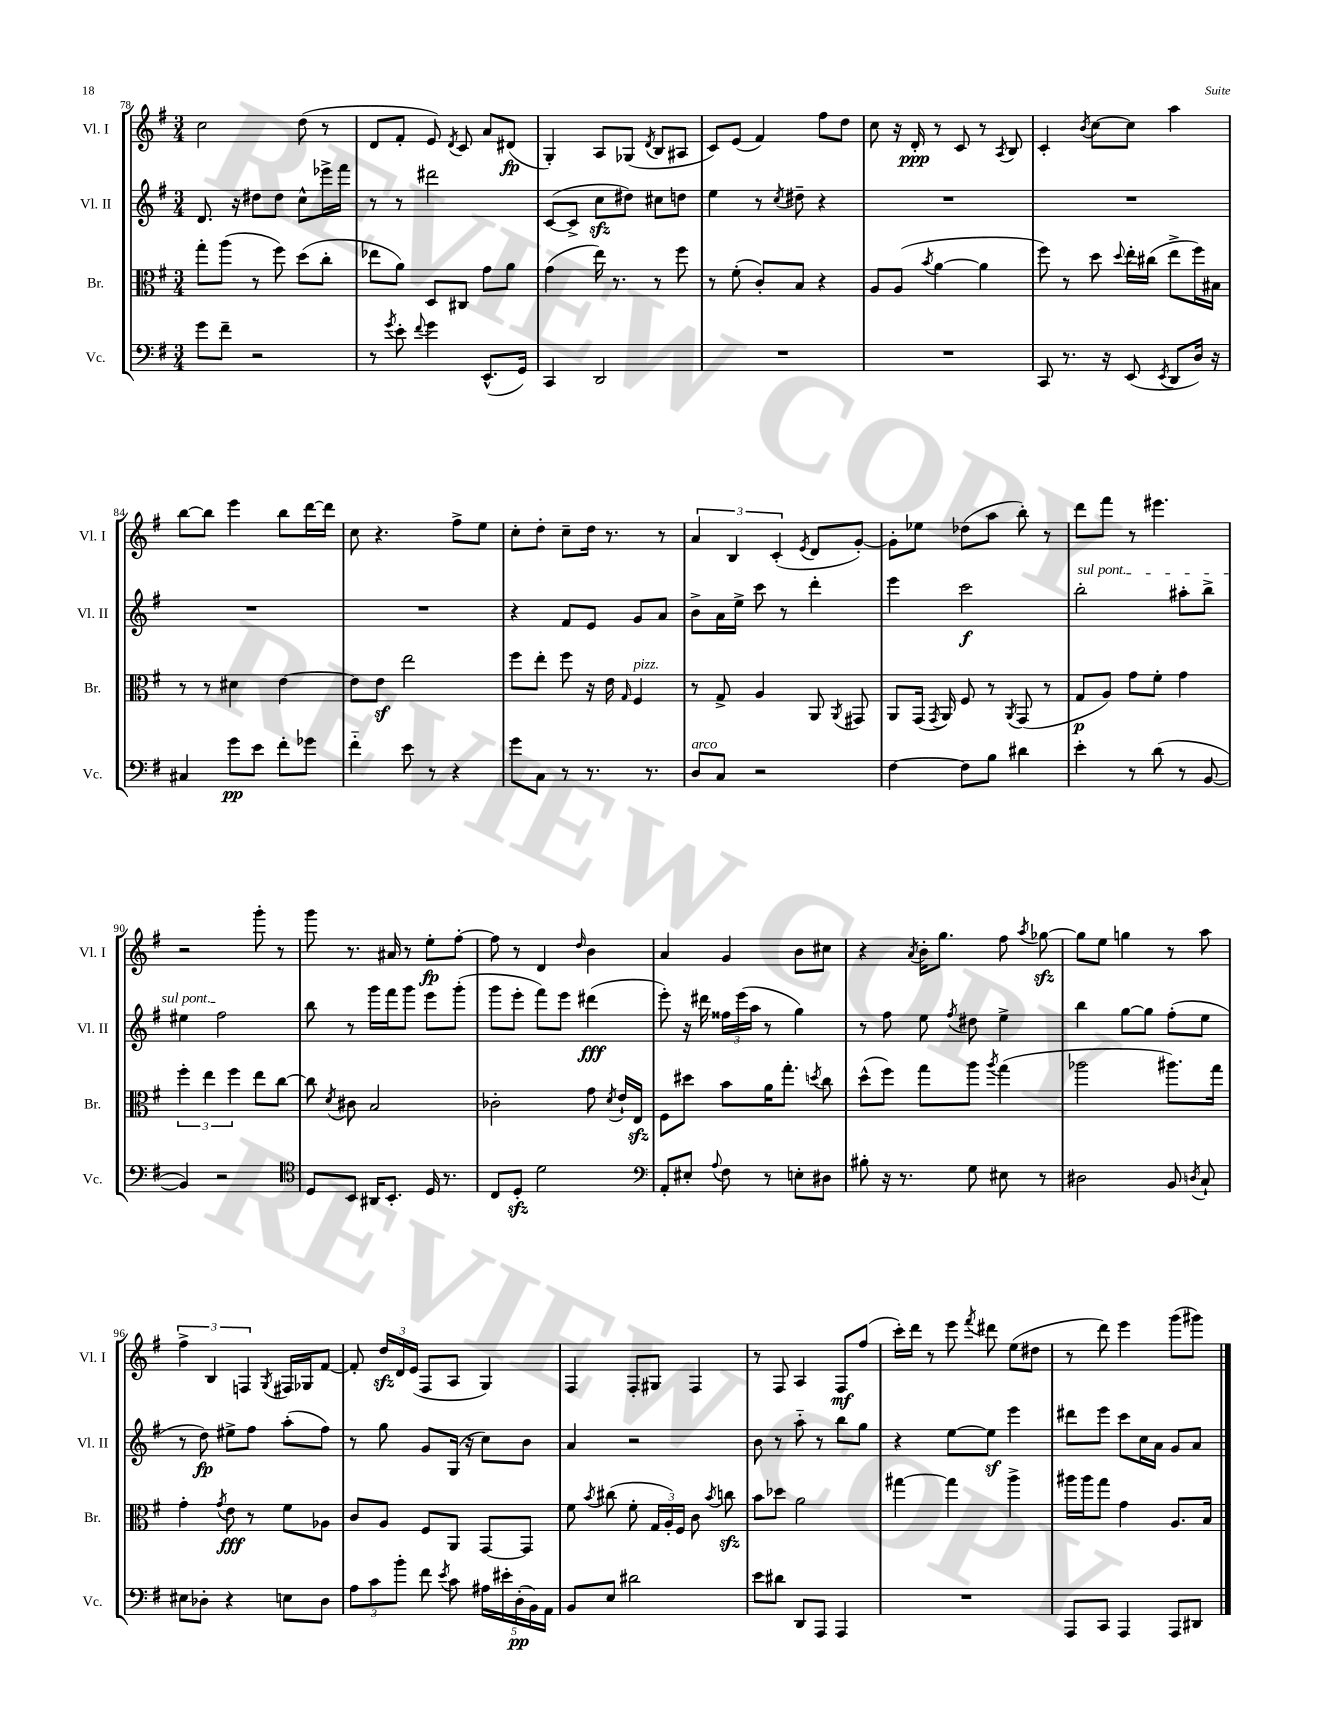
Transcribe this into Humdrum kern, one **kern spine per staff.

**kern	**dynam	**kern	**dynam	**kern	**dynam	**kern	**dynam
*part4	*part4	*part3	*part3	*part2	*part2	*part1	*part1
*staff4	*staff4	*staff3	*staff3	*staff2	*staff2	*staff1	*staff1
*I"Vc.	*	*I"Br.	*	*I"Vl. II	*	*I"Vl. I	*
*I'Vc.	*	*I'Br.	*	*I'Vl. II	*	*I'Vl. I	*
*clefF4	*	*clefC3	*	*clefG2	*	*clefG2	*
*k[f#]	*	*k[f#]	*	*k[f#]	*	*k[f#]	*
*M3/4	*	*M3/4	*	*M3/4	*	*M3/4	*
=78	=78	=78	=78	=78	=78	=78	=78
8g\L	.	8gg'\L	.	8.d/	.	2cc\	.
8f#~\J	.	(8aa\J	.	.	.	.	.
.	.	.	.	16r	.	.	.
2r	.	8r	.	8dd#X\L	.	.	.
.	.	8ff#\)	.	8dd#\J	.	.	.
.	.	(8dd\L	.	8cc^^\L	.	(8dd\	.
.	.	8cc'\J	.	16eee-X^\L	.	8r	.
.	.	.	.	16fff#\JJ	.	.	.
=79	=79	=79	=79	=79	=79	=79	=79
8r	.	8ee-X\L	.	8r	.	8d/L	.
8qg/	.	.	.	.	.	.	.
8e'\	.	8a\J)	.	8r	.	8f#'/J	.
8qqf#/	.	.	.	.	.	.	.
4g\	.	8D/L	.	2ddd#X\	.	8e/)	.
.	.	.	.	.	.	8qd/	.
.	.	8C#X/J	.	.	.	8c/	.
(8.EE^^/L	.	8g\L	.	.	.	8a/L	.
.	.	8a\J	.	.	.	(8d#X/J	fp
16GG/Jk)	.	.	.	.	.	.	.
=80	=80	=80	=80	=80	=80	=80	=80
4CC/	.	(4g\	.	([8c/L	.	4G'/)	.
.	.	.	.	8c^/J]	.	.	.
2DD/	.	16ee\)	.	8cczz\L	.	8A/L	.
.	.	8.r	.	.	.	.	.
.	.	.	.	8dd#X\J)	.	(8G-X/J	.
.	.	.	.	.	.	8qd/	.
.	.	8r	.	8cc#X\L	.	8B/L	.
.	.	8ff#\	.	8ddn\J	.	8A#X/J	.
=81	=81	=81	=81	=81	=81	=81	=81
2.r	.	8r	.	4ee\	.	8c/L)	.
.	.	(8f#'\	.	.	.	(8e/J	.
.	.	8c'/L)	.	8r	.	4f#/)	.
.	.	.	.	8qcc/	.	.	.
.	.	8B/J	.	8dd#X~\	.	.	.
.	.	4r	.	4r	.	8ff#\L	.
.	.	.	.	.	.	8dd\J	.
=82	=82	=82	=82	=82	=82	=82	=82
2.r	.	8A/L	.	2.r	.	8cc\	.
.	.	(8A/J	.	.	.	16r	.
.	.	.	.	.	.	16d'/	ppp
.	.	8qb/	.	.	.	.	.
.	.	[4a\	.	.	.	8r	.
.	.	.	.	.	.	8c/	.
.	.	4a\]	.	.	.	8r	.
.	.	.	.	.	.	8qA/	.
.	.	.	.	.	.	8B/	.
=83	=83	=83	=83	=83	=83	=83	=83
8CC/	.	8ff#\)	.	2.r	.	4c'/	.
8.r	.	8r	.	.	.	.	.
.	.	.	.	.	.	8qb/	.
.	.	8dd\	.	.	.	[8cc\L	.
16r	.	.	.	.	.	.	.
.	.	8qqdd/	.	.	.	.	.
(8EE/	.	16ee'\LL	.	.	.	8cc\J]	.
.	.	(16cc#X\JJ	.	.	.	.	.
8qEE/	.	.	.	.	.	.	.
8DD/L	.	8ee^\L	.	.	.	4aa\	.
16D/Jk)	.	16ff#\L)	.	.	.	.	.
16r	.	16B#X\JJ	.	.	.	.	.
!!LO:LB:g=z
=84	=84	=84	=84	=84	=84	=84	=84
4C#X/	.	8r	.	2.r	.	[8bb\L	.
.	.	8r	.	.	.	8bb\J]	.
8g\L	pp	4d#X\	.	.	.	4eee\	.
8e\J	.	.	.	.	.	.	.
8f#'\L	.	[4e\	.	.	.	8bb\L	.
8g-X\J	.	.	.	.	.	[16ddd\L	.
.	.	.	.	.	.	16ddd\JJ]	.
=85	=85	=85	=85	=85	=85	=85	=85
4f#\	.	8e\L]	.	2.r	.	8cc\	.
.	.	8ez\J	.	.	.	4.r	.
8e\	.	2ee\	.	.	.	.	.
8r	.	.	.	.	.	.	.
4r	.	.	.	.	.	8ff#^\L	.
.	.	.	.	.	.	8ee\J	.
=86	=86	=86	=86	=86	=86	=86	=86
8g\L	.	8ff#\L	.	4r	.	8cc'\L	.
8C\J	.	8ee'\J	.	.	.	8dd'\J	.
8r	.	8ff#\	.	8f#/L	.	8cc~\L	.
8.r	.	16r	.	8e/J	.	16dd\Jk	.
.	.	16e\	.	.	.	8.r	.
.	.	16qqG/	.	.	.	.	.
!	!	!LO:TX:a:i:t=pizz.	!	!	!	!	!
.	.	4F#/	.	8g/L	.	.	.
8.r	.	.	.	.	.	.	.
.	.	.	.	8a/J	.	8r	.
=87	=87	=87	=87	=87	=87	=87	=87
!LO:TX:a:i:t=arco	!	!	!	!	!	!	!
8D/L	.	8r	.	8b^\L	.	6a/	.
8C/J	.	8G^/	.	16a\L	.	.	.
.	.	.	.	.	.	6B/	.
.	.	.	.	16ee^\JJ	.	.	.
2r	.	4A/	.	8ccc\	.	.	.
.	.	.	.	.	.	(6c'/	.
.	.	.	.	8r	.	.	.
.	.	.	.	.	.	8qe/	.
.	.	8AA/	.	4ddd'\	.	8d/L	.
.	.	8qAA/	.	.	.	.	.
.	.	8GG#X/	.	.	.	[8g'/J)	.
=88	=88	=88	=88	=88	=88	=88	=88
[4F#\	.	8AA/L	.	4eee\	.	8g'\L]	.
.	.	(16GG/Jk	.	.	.	8ee-X\J	.
.	.	8qGG/	.	.	.	.	.
.	.	16AA/)	.	.	.	.	.
8F#\L]	.	8F#/	.	2ccc\	f	(8dd-X\L	.
8B\J	.	8r	.	.	.	8aa\J	.
.	.	8qAA/	.	.	.	.	.
4d#X\	.	(8GG/	.	.	.	8bb'\)	.
.	.	8r	.	.	.	8r	.
=89	=89	=89	=89	=89	=89	=89	=89
!	!	!	!	!LO:TX:a:i:t=sul pont.	!	!	!
4e'\	.	8G/L	p	2bb'\	.	8ddd\L	.
.	.	8A/J)	.	.	.	8fff#\J	.
8r	.	8g\L	.	.	.	8r	.
(8d\	.	8f#'\J	.	.	.	4.eee#X\	.
8r	.	4g\	.	8aa#X'\L	.	.	.
[8BB/	.	.	.	8bb^\J	.	.	.
!!LO:LB:g=z
=90	=90	=90	=90	=90	=90	=90	=90
4BB/])	.	6ff#'\	.	4ee#X\	.	2r	.
.	.	6ee\	.	.	.	.	.
2r	.	.	.	2ff#\	.	.	.
.	.	6ff#\	.	.	.	.	.
.	.	8ee\L	.	.	.	8ggg'\	.
.	.	[8cc\J	.	.	.	8r	.
=91	=91	=91	=91	=91	=91	=91	=91
*clefC4	*	*	*	*	*	*	*
8D/L	.	8cc\]	.	8bb\	.	8ggg\	.
.	.	8qd/	.	.	.	.	.
8BB/J	.	8c#X\	.	8r	.	8.r	.
16AA#X/KL	.	2B/	.	16ggg\LL	.	.	.
8.BB'/J	.	.	.	16fff#\J	.	16a#X/	.
.	.	.	.	8ggg\J	.	8r	.
16D/	.	.	.	8eee\L	.	8ee'\L	fp
8.r	.	.	.	.	.	.	.
.	.	.	.	(8ggg'\J	.	[8ff#'\J	.
=92	=92	=92	=92	=92	=92	=92	=92
8C/L	.	2c-X'\	.	8ggg\L	.	8ff#\]	.
8Dzz'/J	.	.	.	8eee'\J	.	8r	.
2d\	.	.	.	8fff#\L)	.	4d/	.
.	.	.	.	8eee\J	.	.	.
.	.	.	.	.	.	16qqdd/	.
.	.	8g\	.	(4ddd#X\	fff	4b\	.
.	.	8qd/	.	.	.	.	.
.	.	16e`/LL	.	.	.	.	.
.	.	16Ezz/JJ	.	.	.	.	.
=93	=93	=93	=93	=93	=93	=93	=93
*clefF4	*	*	*	*	*	*	*
8AA'/L	.	8F#\L	.	8eee'\)	.	4a/	.
8E#X'/J	.	8dd#X\J	.	16r	.	.	.
.	.	.	.	16ddd#X\	.	.	.
8qqA/	.	.	.	.	.	.	.
8F#\	.	8b\L	.	24ff##X\LL	.	4g/	.
.	.	.	.	(24eee\	.	.	.
.	.	.	.	24aa\JJ	.	.	.
8r	.	16a\K	.	8r	.	.	.
.	.	8.gg'\J	.	.	.	.	.
8En'\L	.	.	.	4gg\)	.	8b\L	.
.	.	8qddn/	.	.	.	.	.
8D#X\J	.	8cc\	.	.	.	8cc#X\J	.
=94	=94	=94	=94	=94	=94	=94	=94
8B#X'\	.	(8dd^^\L	.	8r	.	4r	.
16r	.	8ff#\J)	.	8ff#\	.	.	.
8.r	.	.	.	.	.	.	.
.	.	.	.	.	.	8qa/	.
.	.	8gg\L	.	8ee\	.	16b'\KL	.
.	.	.	.	.	.	8.gg\J	.
.	.	.	.	8qff#/	.	.	.
8G\	.	8aa\J	.	8dd#X\	.	.	.
.	.	8qaa/	.	.	.	.	.
8E#X\	.	(4gg\	.	4ee^\	.	8ff#\	.
.	.	.	.	.	.	8qaa/	.
8r	.	.	.	.	.	[8gg-Xzz\	.
=95	=95	=95	=95	=95	=95	=95	=95
2D#X\	.	2aa-X\	.	4bb\	.	8gg-\L]	.
.	.	.	.	.	.	8ee\J	.
.	.	.	.	[8gg\L	.	4ggn\	.
.	.	.	.	8gg\J]	.	.	.
8BB/	.	8.aa#X\L)	.	(8ff#'\L	.	8r	.
8qDn/	.	.	.	.	.	.	.
8C`/	.	.	.	8ee\J	.	8aa\	.
.	.	16gg\Jk	.	.	.	.	.
!!LO:LB:g=z
=96	=96	=96	=96	=96	=96	=96	=96
8E#X\L	.	4g'\	.	8r	.	6ff#^\	.
8D-X'\J	.	.	.	8dd\)	fp	.	.
.	.	.	.	.	.	6B/	.
.	.	8qg/	.	.	.	.	.
4r	.	8e\	fff	8ee#X^\L	.	.	.
.	.	.	.	.	.	6Fn/	.
.	.	8r	.	8ff#\J	.	.	.
.	.	.	.	.	.	8qG/	.
8En\L	.	8f#\L	.	(8aa'\L	.	16F#X/LL	.
.	.	.	.	.	.	16G-X/J	.
8D-\J	.	8A-X\J	.	8ff#\J)	.	[8f#/J	.
=97	=97	=97	=97	=97	=97	=97	=97
12A\L	.	8c/L	.	8r	.	8f#'/]	.
12c\	.	.	.	.	.	.	.
.	.	8A/J	.	8gg\	.	24ddzz/LL	.
12b'\J	.	.	.	.	.	24d/	.
.	.	.	.	.	.	(24e/JJ	.
8f#\	.	8F#/L	.	8g/L	.	8F#/L	.
8qe/	.	.	.	.	.	.	.
8c\	.	8AA/J	.	(16G/Jk	.	8A/J	.
.	.	.	.	16r	.	.	.
20A#X\LL	.	[8GG/L	.	8cc\L)	.	4G/)	.
20e#X'\	.	.	.	.	.	.	.
(20D'\	pp	.	.	.	.	.	.
.	.	8GG/J]	.	8b\J	.	.	.
20BB\)	.	.	.	.	.	.	.
20AA\JJ	.	.	.	.	.	.	.
=98	=98	=98	=98	=98	=98	=98	=98
8BB/L	.	8f#\	.	4a/	.	4F#/	.
.	.	8qb/	.	.	.	.	.
8E/J	.	(8cc#X\	.	.	.	.	.
2d#X\	.	8f#'\	.	2r	.	8F#'/L	.
.	.	24G/LL	.	.	.	8G#X/J	.
.	.	24A'/)	.	.	.	.	.
.	.	24F#/JJ	.	.	.	.	.
.	.	8c\	.	.	.	4F#/	.
.	.	8qb/	.	.	.	.	.
.	.	8ccnzz\	.	.	.	.	.
=99	=99	=99	=99	=99	=99	=99	=99
8e\L	.	8b\L	.	8b\	.	8r	.
8d#X\J	.	8dd-X\J	.	8r	.	8F#/	.
8DD/L	.	2a\	.	8aa\	.	4A/	.
8AAA/J	.	.	.	8r	.	.	.
4AAA/	.	.	.	8bb\L	.	8F#/L	mf
.	.	.	.	8gg\J	.	(8ff#/J	.
=100	=100	=100	=100	=100	=100	=100	=100
2.r	.	[4gg#X\	.	4r	.	16ccc'\LL)	.
.	.	.	.	.	.	16ddd\JJ	.
.	.	.	.	.	.	8r	.
.	.	4gg#\]	.	[8ee\L	.	8eee\	.
.	.	.	.	.	.	8qfff#/	.
.	.	.	.	8eez\J]	.	8ddd#X\	.
.	.	4aa^\	.	4eee\	.	(8ee\L	.
.	.	.	.	.	.	8dd#X\J	.
=101	=101	=101	=101	=101	=101	=101	=101
8AAA/L	.	16aa#X\LL	.	8ddd#X\L	.	8r	.
.	.	16aa#\J	.	.	.	.	.
8CC/J	.	8gg\J	.	8eee\J	.	8ddd\)	.
4AAA/	.	4g\	.	8ccc\L	.	4eee\	.
.	.	.	.	16cc\L	.	.	.
.	.	.	.	16a\JJ	.	.	.
8AAA/L	.	8.A/L	.	8g/L	.	(8ggg\L	.
8DD#X/J	.	.	.	8a/J	.	8ggg#X\J)	.
.	.	16B/Jk	.	.	.	.	.
==	==	==	==	==	==	==	==
*-	*-	*-	*-	*-	*-	*-	*-
